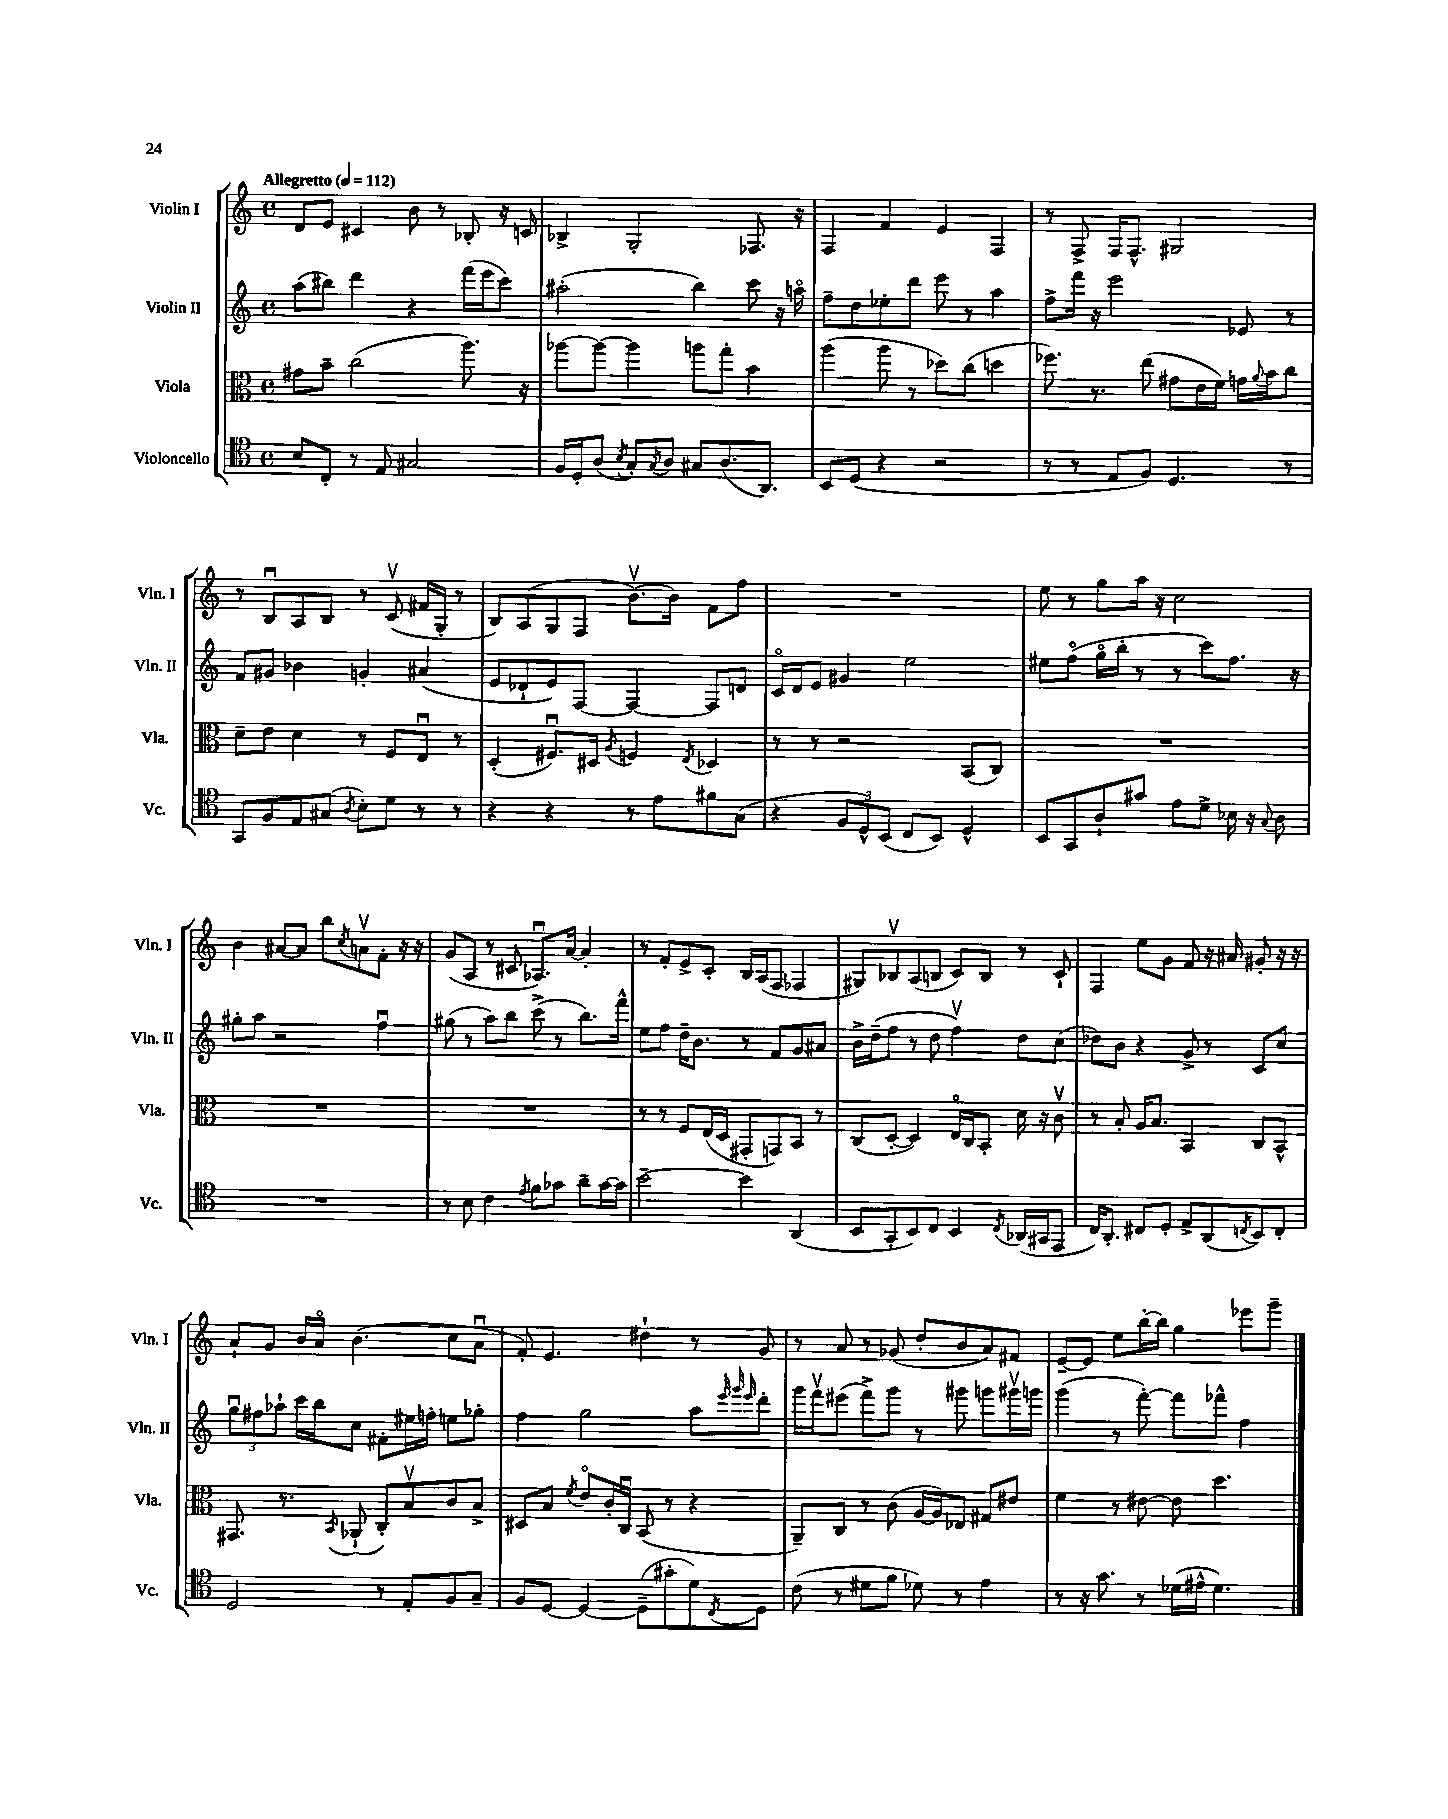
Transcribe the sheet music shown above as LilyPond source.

<<
\new StaffGroup <<
\new Staff = "s0" \with { instrumentName = "Violin I" shortInstrumentName = "Vln. I" } {
    \clef treble \key c \major \defaultTimeSignature \time 4/4 \tempo "Allegretto" 4 = 112
    d'8 e'8 cis'4 b'8 r8 bes8-. r16 c'16 |
    bes4-> g2-. fes8. r16 |
    f4 f'4 e'4 f4 |
    r8 f8-> f16 f8.-^ gis2 |
    r8 b8\downbow a8 b8 r8 c'8\upbow( fis'16 g16-. r8 |
    b8) a8( g8 f8 b'8.~\upbow) b'16 f'8 f''8 |
    R1 |
    e''8 r8 g''8 a''16 r16 c''2 |
    b'4 ais'8~ ais'8 b''8 \acciaccatura { c''8 } a'8\upbow f'8-. r16 r16 |
    g'8( a8 r8 cis'8 aes8.\downbow) a'16~ a'4-. |
    r8 f'8-. e'8-> c'8-. b16 a16( f8 fes4 |
    gis8) bes8\upbow a8( b8 c'8) b8 r8 c'8-! |
    f4 e''8 g'8 f'8 r16 ais'16 gis'8-. r16 r16 |
    a'8-! g'8 b'16 a'16\flageolet b'4.( c''8 a'8\downbow |
    f'8-.) e'4. dis''4-! r8 g'8 |
    r8 a'8 r8 ges'8( d''8-. b'8 a'8) fis'8 |
    e'8~-- e'8 e''8 b''16~-. b''16 g''4 ees'''8 g'''8-- \bar "|." |
}
\new Staff = "s1" \with { instrumentName = "Violin II" shortInstrumentName = "Vln. II" } {
    \clef treble \key c \major \defaultTimeSignature \time 4/4
    a''8( bis''8) d'''4 r4 f'''16( e'''16 c'''8) |
    ais''2-.( b''4) c'''8 r16 a''16\flageolet |
    f''8-- d''8 ees''8-. d'''8 e'''8 r8 a''4 |
    f''8-> f'''16 r16 e'''2 ees'8 r8 |
    f'8 gis'8 bes'4 g'4-. ais'4( |
    e'8 des'8-! e'8) f8~ f4~ f8 d'8 |
    c'16\flageolet d'16 e'8 gis'4 e''2 |
    eis''8 f''8\flageolet( g''16\flageolet b''16-. r8 r8 c'''8) f''8. r16 |
    gis''8-. a''8 r2 f''4\downbow |
    gis''8( r8 a''8) b''8 c'''8->( r8 b''8.) f'''16-^ |
    e''8 f''8 d''16-- b'8. r8 f'8 g'8 ais'8 |
    b'16-> d''16--( f''8 r8 d''8 f''4\upbow) d''8 c''8( |
    des''8) b'8 r4 g'8-> r8 c'8 c''8 |
    \tuplet 3/2 { g''8\downbow fis''8 aes''8-! } c'''16 b''16 c''8 fis'8-. eis''16 f''16-. e''8 ges''8-. |
    f''4 g''2 a''8 \grace { e'''32 g'''32 e'''32 } d'''8-. |
    g'''16 f'''16\upbow eis'''8( f'''8->) g'''8 r8 gis'''8 g'''8 gis'''16\upbow g'''16 |
    g'''4( r8 f'''8~-.) f'''8 fes'''8-^ f''4 \bar "|." |
}
\new Staff = "s2" \with { instrumentName = "Viola" shortInstrumentName = "Vla." } {
    \clef alto \key c \major \defaultTimeSignature \time 4/4
    gis'8 b'8-- c''2( a''8.) r16 |
    aes''8~ aes''8~ aes''4 a''8 g''8-. b'4 |
    a''4( a''8 r8 des''8) c''8( d''4 |
    fes''8.) r8. e''8( gis'8 e'16 f'16) g'16 \appoggiatura { a'8 } b'16 c''8 |
    d'8-- e'8 d'4 r8 f8 e8\downbow r8 |
    d4-.( fis8.\downbow) dis16 \acciaccatura { a8 } f4 \acciaccatura { e8 } des4 |
    r8 r8 r2 b,8( c8) |
    R1 |
    R1 |
    R1 |
    r8 r8 f8 e16( d16 gis,8-. g,8) b,8 r8 |
    c8( d8~-. d4) e16\flageolet c16 b,8-. d'16 r16 c'8\upbow |
    r8 b8-. a16 b8. b,4 c8 b,8-^ |
    gis,8. r8. \acciaccatura { b,8 } aes,8-!( c8-.) b8\upbow c'8 b8-> |
    dis8 b8 \acciaccatura { f'8 } e'8\flageolet c'16-. c16\downbow b,8( r8 r4 |
    a,8--) c8 r8 c'8( a16~ a16) ees8 gis8 eis'8 |
    f'4 r8 eis'8~ eis'8 d''4. \bar "|." |
}
\new Staff = "s3" \with { instrumentName = "Violoncello" shortInstrumentName = "Vc." } {
    \clef tenor \key c \major \defaultTimeSignature \time 4/4
    b8 c8-. r8 e8 gis2 |
    f16 d16-. a8( \acciaccatura { b8 } g8-.) \acciaccatura { g8 } a8 gis8 a8.( a,8.) |
    b,8 d8( r4 r2 |
    r8 r8 e8 f8) d4. r8 |
    g,8 f8 e8 gis8( \acciaccatura { a8 } b8-.) d'8 r8 r8 |
    r4 r4 r8 e'8 fis'8 g8( |
    r4 \tuplet 3/2 { f8 d8-^) b,8( } c8 b,8) d4-^ |
    b,8 g,8 a8-! gis'8 e'8 d'8-> bes16 r16 \appoggiatura { g8 } a8 |
    R1 |
    r8 b8 c'4 \acciaccatura { e'8 } f'8 ges'8 a'8-- ges'16~ ges'16 |
    b'2~-- b'4 a,4( |
    b,8 g,8-. b,8) c8 b,4 \acciaccatura { c8 } aes,16( gis,16 e,8 |
    c16) a,8.-. cis8 d8-. e8-> a,8( \acciaccatura { c8 } b,8) c8-. |
    d2 r8 e8-. f8 g8-- |
    f8 d8~ d4~ d8--( gis'8-. d'8) \acciaccatura { c8 } d8 |
    c'8( r8 dis'8 f'8 des'8) r8 e'4 |
    r8 r16 g'8. r8 des'16( eis'16-^ des'4.) \bar "|." |
}
>>
>>
\layout { \context { \Score \remove "Bar_number_engraver" } }
